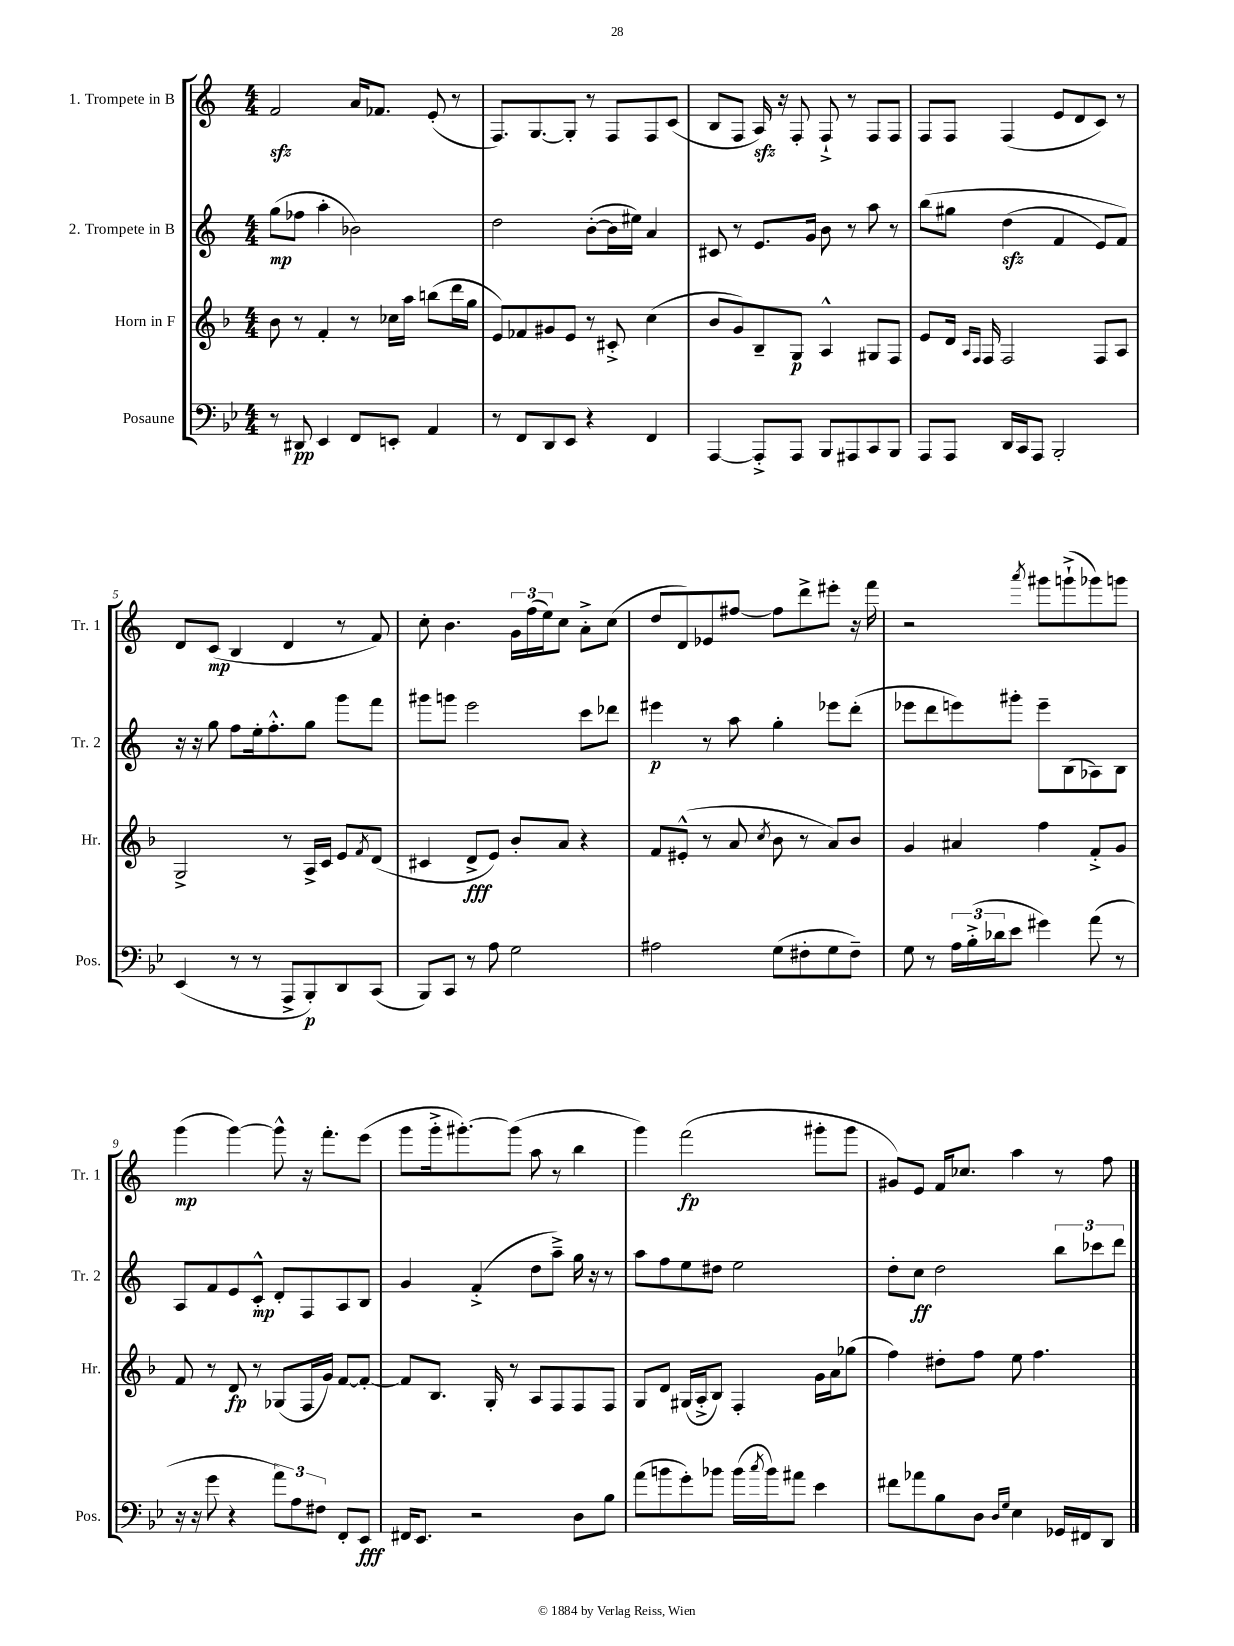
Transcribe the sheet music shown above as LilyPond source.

<<
\new StaffGroup <<
\new Staff = "s0" \with { instrumentName = "1. Trompete in B" shortInstrumentName = "Tr. 1" } {
    \clef treble \key c \major \numericTimeSignature \time 4/4
    f'2\sfz a'16 fes'8. e'8-.( r8 |
    f8.) g8.~ g8-. r8 f8 f8 c'8( |
    b8 f8 a16\sfz) r16 f8-. f8-!-> r8 f8 f8 |
    f8 f8 f4( e'8 d'8 c'8) r8 |
    d'8 c'8\mp( b4 d'4 r8 f'8) |
    c''8-. b'4. \tuplet 3/2 { g'16 f''16( e''16) } c''8 a'8-.-> c''8( |
    d''8 d'8) ees'8 fis''8~ fis''8 d'''8-> eis'''8-. r16 f'''16 |
    r2 \acciaccatura { a'''8 } gis'''8 g'''8-!->( ges'''8) g'''8 |
    g'''4\mp( g'''4~) g'''8-^ r16 f'''8.-. e'''8( |
    g'''8 g'''16-.-> gis'''8.~-.) gis'''8( a''8 r8 b''4 |
    g'''4) f'''2\fp( gis'''8-. gis'''8 |
    gis'8) e'8 f'16 ces''8. a''4 r8 f''8 \bar "|." |
}
\new Staff = "s1" \with { instrumentName = "2. Trompete in B" shortInstrumentName = "Tr. 2" } {
    \clef treble \key c \major \numericTimeSignature \time 4/4
    g''8\mp( fes''8 a''4-. bes'2) |
    d''2 b'8~-.( b'16 eis''16) a'4 |
    cis'8 r8 e'8. g'16 b'8 r8 a''8 r8 |
    b''8\( gis''8 d''4\sfz( f'4 e'8) f'8\) |
    r16 r16 g''8 f''8 e''16-. f''8.-.-^ g''8 g'''8 f'''8 |
    gis'''8 g'''8 e'''2 c'''8 des'''8 |
    eis'''4\p r8 a''8 g''4-. ees'''8 d'''8-.( |
    ees'''8 d'''8 e'''8) gis'''8-. e'''8-- b8( aes8) b8 |
    a8 f'8 e'8 c'8-.-^\mp d'8-. f8 a8 b8 |
    g'4 f'4-.->( d''8 a''8--->) g''16 r16 r8 |
    a''8 f''8 e''8 dis''8 e''2 |
    d''8-. c''8\ff d''2 \tuplet 3/2 { b''8 ces'''8 d'''8 } \bar "|." |
}
\new Staff = "s2" \with { instrumentName = "Horn in F" shortInstrumentName = "Hr." } {
    \clef treble \key f \major \numericTimeSignature \time 4/4
    bes'8 r8 f'4-. r8 ces''16 a''16 b''8( d'''16 g''16 |
    e'8) fes'8 gis'8 e'8 r8 cis'8-.-> c''4( |
    bes'8 g'8) bes8-- g8\p a4-^ gis8 f8 |
    e'8 d'16 \grace { a16 f16 } f16 f2 f8 a8 |
    g2-> r8 a16-> c'16 e'8 \acciaccatura { f'8 } d'8( |
    cis'4 d'8->\fff e'8) bes'8-. a'8 r4 |
    f'8 eis'8-.-^( r8 a'8 \acciaccatura { c''8 } bes'8 r8 a'8) bes'8 |
    g'4 ais'4 f''4 f'8-.-> g'8 |
    f'8 r8 d'8\fp r8 ges8( f16 g'16) f'8~ f'8~-. |
    f'8 bes8. g16-. r8 a8 f8 f8 f8 |
    g8 d'8 gis16( a16-.-> bes8) f4-. g'16 a'16 ges''8( |
    f''4) dis''8-. f''8 e''8 f''4. \bar "|." |
}
\new Staff = "s3" \with { instrumentName = "Posaune" shortInstrumentName = "Pos." } {
    \clef bass \key bes \major \numericTimeSignature \time 4/4
    r8 dis,8\pp ees,4 f,8 e,8-. a,4 |
    r8 f,8 d,8 ees,8 r4 f,4 |
    a,,4~ a,,8-.-> a,,8 bes,,8 ais,,8 c,8 bes,,8 |
    a,,8 a,,8 d,16 c,16 a,,8 bes,,2-. |
    ees,4( r8 r8 a,,8-> bes,,8-.\p) d,8 c,8( |
    bes,,8) c,8 r8 a8 g2 |
    ais2 g8( fis8-. g8 fis8--) |
    g8 r8 \tuplet 3/2 { a16 bes16-.->( des'16 } ees'8 gis'4) a'8( r8 |
    r16 r16 g'8 r4 \tuplet 3/2 { a'8) a8 fis8 } f,8-. ees,8\fff |
    fis,16 ees,8. r2 d8 bes8 |
    a'8( b'8 g'8-.) bes'8 bes'16( \acciaccatura { c''8 } bes'16) ais'8 ees'4 |
    fis'8 aes'8 bes8 d8 \grace { d16 g16 } ees4 ges,16 fis,16 d,8 \bar "|." |
}
>>
>>
